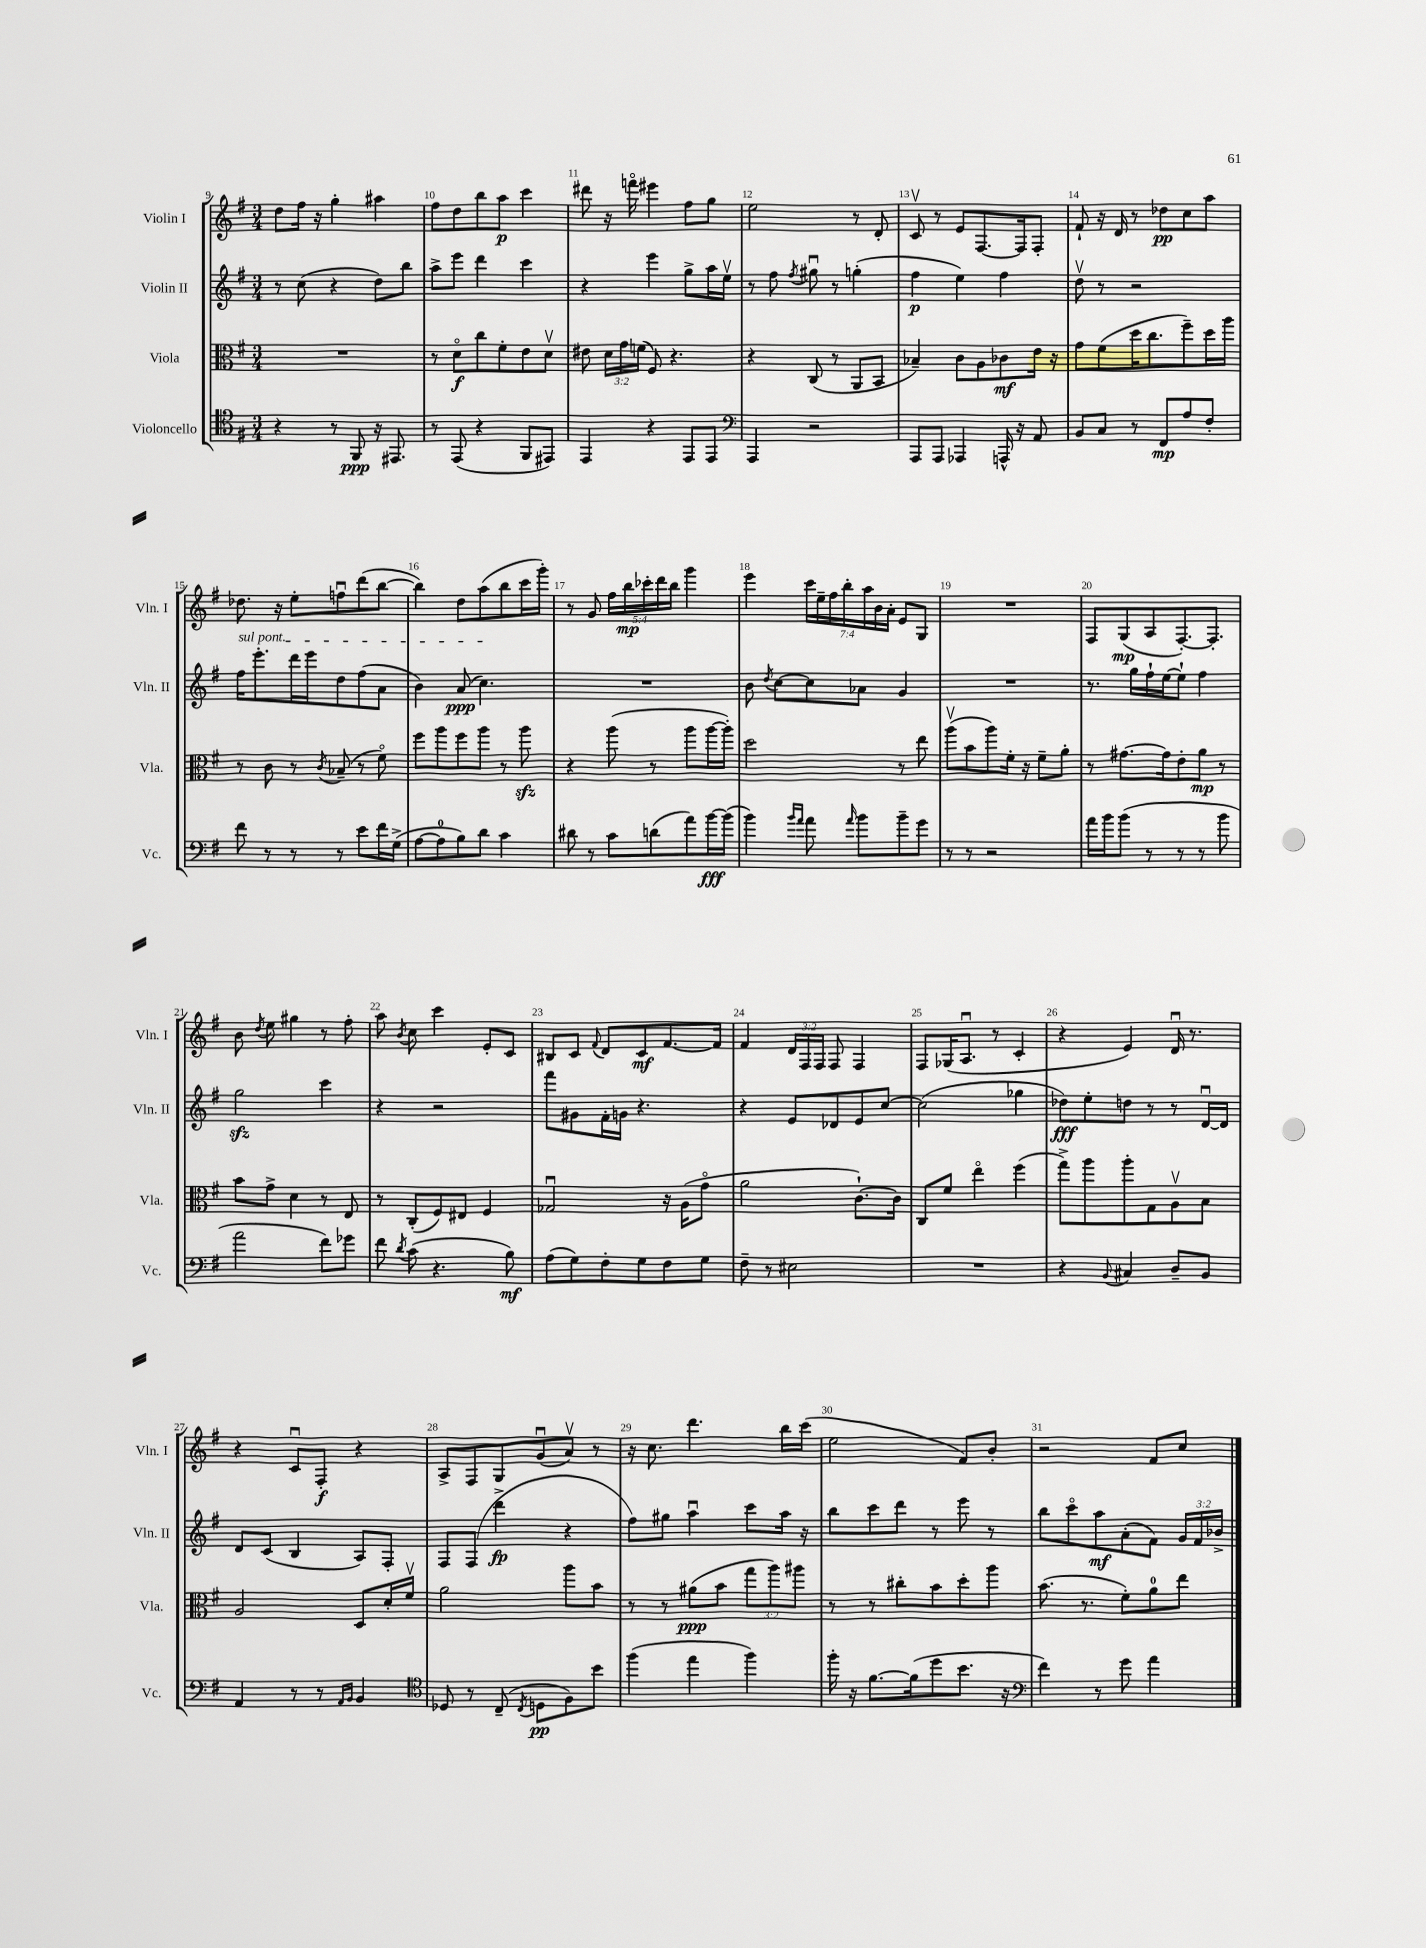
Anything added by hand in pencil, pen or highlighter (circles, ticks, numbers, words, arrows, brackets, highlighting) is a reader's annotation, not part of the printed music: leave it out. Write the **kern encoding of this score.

**kern	**dynam	**kern	**dynam	**kern	**dynam	**kern	**dynam
*part4	*part4	*part3	*part3	*part2	*part2	*part1	*part1
*staff4	*staff4	*staff3	*staff3	*staff2	*staff2	*staff1	*staff1
*I"Violoncello	*	*I"Viola	*	*I"Violin II	*	*I"Violin I	*
*I'Vc.	*	*I'Vla.	*	*I'Vln. II	*	*I'Vln. I	*
*clefC4	*	*clefC3	*	*clefG2	*	*clefG2	*
*k[f#]	*	*k[f#]	*	*k[f#]	*	*k[f#]	*
*M3/4	*	*M3/4	*	*M3/4	*	*M3/4	*
=9	=9	=9	=9	=9	=9	=9	=9
4r	.	2.r	.	8r	.	8dd\L	.
.	.	.	.	(8cc\	.	16ff#\Jk	.
.	.	.	.	.	.	16r	.
8r	.	.	.	4r	.	4gg'\	.
8FF#/	ppp	.	.	.	.	.	.
16r	.	.	.	8dd\L)	.	4aa#X\	.
8.EE#X/	.	.	.	.	.	.	.
.	.	.	.	8bb\J	.	.	.
=10	=10	=10	=10	=10	=10	=10	=10
8r	.	8r	.	8aa^\L	.	8ff#\L	.
(8EE/	.	8d\L	f	8eee\J	.	8dd\	.
4r	.	8cc\	.	4ddd\	.	8bb\	.
.	.	8f#'\	.	.	.	8aa\J	p
8FF#/L	.	8e\	.	4ccc\	.	4ccc\	.
8EE#X/J)	.	8dv\J	.	.	.	.	.
=11	=11	=11	=11	=11	=11	=11	=11
4EE/	.	8e#X\	.	4r	.	8ddd#X\	.
.	.	24d\LL	.	.	.	16r	.
.	.	24g\	.	.	.	.	.
.	.	.	.	.	.	16fffn\	.
.	.	(24fn\JJ	.	.	.	.	.
4r	.	8F#/)	.	4eee\	.	4eee#X\	.
.	.	4.r	.	.	.	.	.
8EE/L	.	.	.	8gg^\L	.	8ff#\L	.
8EE/J	.	.	.	16aa\L	.	8gg\J	.
.	.	.	.	16eev\JJ	.	.	.
=12	=12	=12	=12	=12	=12	=12	=12
*clefF4	*	*	*	*	*	*	*
4AAA/	.	4r	.	8r	.	2ee\	.
.	.	.	.	8ff#\	.	.	.
.	.	.	.	8qff#/	.	.	.
2r	.	(8C/	.	8gg#Xu\	.	.	.
.	.	8r	.	8r	.	.	.
.	.	8AA/L	.	(4ggn'\	.	8r	.
.	.	8BB/J	.	.	.	8d'/	.
=13	=13	=13	=13	=13	=13	=13	=13
8AAA/L	.	4B-X~/)	.	4ff#\	p	8cv/	.
8AAA/J	.	.	.	.	.	8r	.
4AAA-X/	.	8c\L	.	4ee\)	.	8e/L	.
.	.	8A\	.	.	.	[8.F#/	.
16AAAn^^/	.	8c-X\	mf	4ff#\	.	.	.
16r	.	.	.	.	.	16F#/k]	.
8AA/	.	16e\Jk	.	.	.	8F#'/J	.
.	.	16r	.	.	.	.	.
=14	=14	=14	=14	=14	=14	=14	=14
8BB/L	.	8g\L	.	8ddv\	.	8f#`/	.
8C/J	.	(8f#\	.	8r	.	16r	.
.	.	.	.	.	.	16d/	.
8r	.	16dd\K	.	2r	.	8r	.
.	.	8.cc\	.	.	.	.	.
8FF#/L	mp	.	.	.	.	8dd-X\L	pp
8A/	.	8ff#~\)	.	.	.	8cc\	.
8F#'/J	.	16dd\L	.	.	.	8aa\J	.
.	.	16aa\JJ	.	.	.	.	.
!!LO:LB:g=z
=15	=15	=15	=15	=15	=15	=15	=15
!	!	!	!	!LO:TX:a:i:t=sul pont.	!	!	!
8f#\	.	8r	.	16ff#\KL	.	8.dd-X\	.
.	.	.	.	8.eee'\	.	.	.
8r	.	8c\	.	.	.	.	.
.	.	.	.	.	.	16r	.
8r	.	8r	.	16ddd\L	.	8ee'\L	.
.	.	.	.	16eee\J	.	.	.
.	.	8qc/	.	.	.	.	.
8r	.	(8B-X~/	.	8dd\	.	8ffnu\	.
8e\L	.	8r	.	(8ff#\	.	(8ddd\	.
16f#\L	.	8f#\)	.	8a\J	.	[8bb\J	.
(16G^\JJ	.	.	.	.	.	.	.
=16	=16	=16	=16	=16	=16	=16	=16
[8A\L	.	8ff#\L	.	4b\)	.	4bb\])	.
8A\]	.	8aa\	.	.	.	.	.
8B\)	.	8ff#\	.	(8a/	ppp	8dd\L	.
8d\J	.	8aa\J	.	4.cc\)	.	(8aa\	.
4c\	.	8r	.	.	.	8bb\	.
.	.	8aazz\	.	.	.	16ccc\L	.
.	.	.	.	.	.	16ggg'\JJ)	.
=17	=17	=17	=17	=17	=17	=17	=17
8d#X\	.	4r	.	2.r	.	8r	.
8r	.	.	.	.	.	8g/	.
8c\L	.	(8aa\	.	.	.	20ff#\LL	.
.	.	.	.	.	.	20bb\	mp
.	.	.	.	.	.	20ccc-X'\	.
(8dn\	.	8r	.	.	.	.	.
.	.	.	.	.	.	20ddd\	.
.	.	.	.	.	.	20bb\JJ	.
8a\)	.	8aa\L	.	.	.	4ggg\	.
[16b\L	fff	[16aa\L	.	.	.	.	.
(16b\JJ]	.	16aa'\JJ])	.	.	.	.	.
=18	=18	=18	=18	=18	=18	=18	=18
4b\)	.	2dd\	.	8b\	.	4eee\	.
.	.	.	.	8qdd/	.	.	.
.	.	.	.	[8cc\L	.	.	.
16qqb/LL	.	.	.	.	.	.	.
16qqa/JJ	.	.	.	.	.	.	.
8a\	.	.	.	8cc\]	.	28ccc\LL	.
.	.	.	.	.	.	28ee~\	.
.	.	.	.	.	.	28ff#\	.
.	.	.	.	.	.	28bb'\	.
16qqa/	.	.	.	.	.	.	.
8b\L	.	.	.	8a-X\J	.	.	.
.	.	.	.	.	.	28aa\	.
.	.	.	.	.	.	28b\	.
.	.	.	.	.	.	28a'\JJ	.
8b~\	.	8r	.	4g/	.	8e/L	.
8g\J	.	8ee\	.	.	.	8G/J	.
=19	=19	=19	=19	=19	=19	=19	=19
8r	.	(8aav\L	.	2.r	.	2.r	.
8r	.	8b\	.	.	.	.	.
2r	.	8aa\)	.	.	.	.	.
.	.	16f#'\Jk	.	.	.	.	.
.	.	16r	.	.	.	.	.
.	.	8f#~\L	.	.	.	.	.
.	.	8a'\J	.	.	.	.	.
=20	=20	=20	=20	=20	=20	=20	=20
16a\LL	.	8r	.	8.r	.	8F#/L	.
16b\J	.	.	.	.	.	.	.
(8b\J	.	[8.g#X\L	.	.	.	(8G/	mp
.	.	.	.	16gg\LL	.	.	.
8r	.	.	.	16ff#`\	.	8A/	.
.	.	16g#\k]	.	[16ee\J	.	.	.
8r	.	8e'\	.	8ee`\J]	.	[8.F#'/)	.
8r	.	8a\J	mp	4ff#\	.	.	.
.	.	.	.	.	.	8.F#'/J]	.
8b\	.	8r	.	.	.	.	.
!!LO:LB:g=z
=21	=21	=21	=21	=21	=21	=21	=21
2a\	.	8b\L	.	2ggzz\	.	8b\	.
.	.	.	.	.	.	8qdd/	.
.	.	8g^\J	.	.	.	8ee\	.
.	.	4d\	.	.	.	4gg#X\	.
8f#\L)	.	8r	.	4ccc\	.	8r	.
8g-X\J	.	8E/	.	.	.	8ff#'\	.
=22	=22	=22	=22	=22	=22	=22	=22
8f#\	.	8r	.	4r	.	8aa\	.
8qd/	.	.	.	.	.	8qb/	.
(8c\	.	(8C'/L	.	.	.	8cc\	.
4.r	.	8F#/)	.	2r	.	4ccc\	.
.	.	8E#X/J	.	.	.	.	.
.	.	4F#/	.	.	.	8e'/L	.
8B\)	mf	.	.	.	.	8c/J	.
=23	=23	=23	=23	=23	=23	=23	=23
(8A\L	.	2G-Xu/	.	8fff#\L	.	8B#X/L	.
8G\)	.	.	.	8g#X\	.	8c/J	.
.	.	.	.	.	.	8qqf#/	.
8F#'\	.	.	.	16f#'\L	.	8d/L	.
.	.	.	.	16gn\JJ	.	.	.
8G\	.	.	.	4.r	.	8c/	mf
8F#\	.	16r	.	.	.	[8.f#/	.
.	.	(16A\KL	.	.	.	.	.
8G\J	.	8g\J	.	.	.	.	.
.	.	.	.	.	.	16f#/Jk]	.
=24	=24	=24	=24	=24	=24	=24	=24
8F#~\	.	2a\	.	4r	.	4f#/	.
8r	.	.	.	.	.	.	.
2E#X\	.	.	.	8e/L	.	24d/LL	.
.	.	.	.	.	.	24F#/	.
.	.	.	.	.	.	24F#/JJ	.
.	.	.	.	8d-X/	.	8F#/	.
.	.	[8.c`\L)	.	8e/	.	4F#/	.
.	.	.	.	[8cc/J	.	.	.
.	.	16c\Jk]	.	.	.	.	.
=25	=25	=25	=25	=25	=25	=25	=25
2.r	.	8C/L	.	(2cc\]	.	8F#/L	.
.	.	8f#/J	.	.	.	(16G-X/K	.
.	.	.	.	.	.	8.Au/J	.
.	.	4ee\	.	.	.	.	.
.	.	.	.	.	.	8r	.
.	.	(4ff#\	.	4gg-X\	.	4c'/	.
=26	=26	=26	=26	=26	=26	=26	=26
4r	.	8gg^\L)	.	8dd-X\L)	fff	4r	.
.	.	8aa\	.	8ee'\	.	.	.
8qqBB/	.	.	.	.	.	.	.
4C#X/	.	8aa'\	.	8ddn\J	.	4e/)	.
.	.	8G\	.	8r	.	.	.
8D~/L	.	8Av\	.	8r	.	16du/	.
.	.	.	.	.	.	8.r	.
8BB/J	.	8B\J	.	[16du/LL	.	.	.
.	.	.	.	16d/JJ]	.	.	.
!!LO:LB:g=z
=27	=27	=27	=27	=27	=27	=27	=27
4AA/	.	2A/	.	8d/L	.	4r	.
.	.	.	.	(8c/J	.	.	.
8r	.	.	.	4B/	.	8cu/L	.
8r	.	.	.	.	.	8F#'/J	f
16qqAA/LL	.	.	.	.	.	.	.
16qqBB/JJ	.	.	.	.	.	.	.
4BB/	.	8D/L	.	8A/L)	.	4r	.
.	.	16d'/L	.	8F#'/J	.	.	.
.	.	16f#v/JJ	.	.	.	.	.
=28	=28	=28	=28	=28	=28	=28	=28
*clefC4	*	*	*	*	*	*	*
8D-X/	.	2a\	.	8F#/L	.	8A^/L	.
8r	.	.	.	(8F#/J	.	8F#/	.
(8C~/	.	.	.	4ddd^\	fp	8G/	.
8qC/	.	.	.	.	.	.	.
8Dn\L	pp	.	.	.	.	(8gu/	.
8F#\)	.	8aa\L	.	4r	.	8av/J)	.
8b\J	.	8b\J	.	.	.	8r	.
=29	=29	=29	=29	=29	=29	=29	=29
(4ff#\	.	8r	.	8ff#\L)	.	16r	.
.	.	.	.	.	.	8.cc\	.
.	.	8r	.	8gg#X\J	.	.	.
4ee\	.	(8a#X\L	ppp	4aau\	.	4.ddd\	.
.	.	8b\J	.	.	.	.	.
4ff#\)	.	12gg\L	.	8ccc\L	.	.	.
.	.	12aa\)	.	.	.	.	.
.	.	.	.	16aa\Jk	.	16bb\LL	.
.	.	12aa#X\J	.	.	.	.	.
.	.	.	.	16r	.	(16ccc\JJ	.
=30	=30	=30	=30	=30	=30	=30	=30
16ff#'\	.	8r	.	8bb\L	.	2ee\	.
16r	.	.	.	.	.	.	.
[8.f#\L	.	8r	.	8ccc\	.	.	.
.	.	8cc#X'\L	.	8ddd\J	.	.	.
(16f#\k]	.	.	.	.	.	.	.
8dd\	.	8b\	.	8r	.	.	.
8.b\J	.	8dd'\	.	8eee\	.	8f#/L)	.
.	.	8aa\J	.	8r	.	8b'/J	.
16r	.	.	.	.	.	.	.
=31	=31	=31	=31	=31	=31	=31	=31
*clefF4	*	*	*	*	*	*	*
4f#\)	.	(8.b\	.	8bb\L	.	2r	.
.	.	.	.	8ccc\	.	.	.
.	.	8.r	.	.	.	.	.
8r	.	.	.	8aa\	mf	.	.
8g\	.	8f#'\L)	.	(8a'\	.	.	.
4a\	.	8a\	.	8f#\J)	.	8f#/L	.
.	.	8ee\J	.	24g/LL	.	8cc/J	.
.	.	.	.	24f#/	.	.	.
.	.	.	.	24b-X^/JJ	.	.	.
==	==	==	==	==	==	==	==
*-	*-	*-	*-	*-	*-	*-	*-
